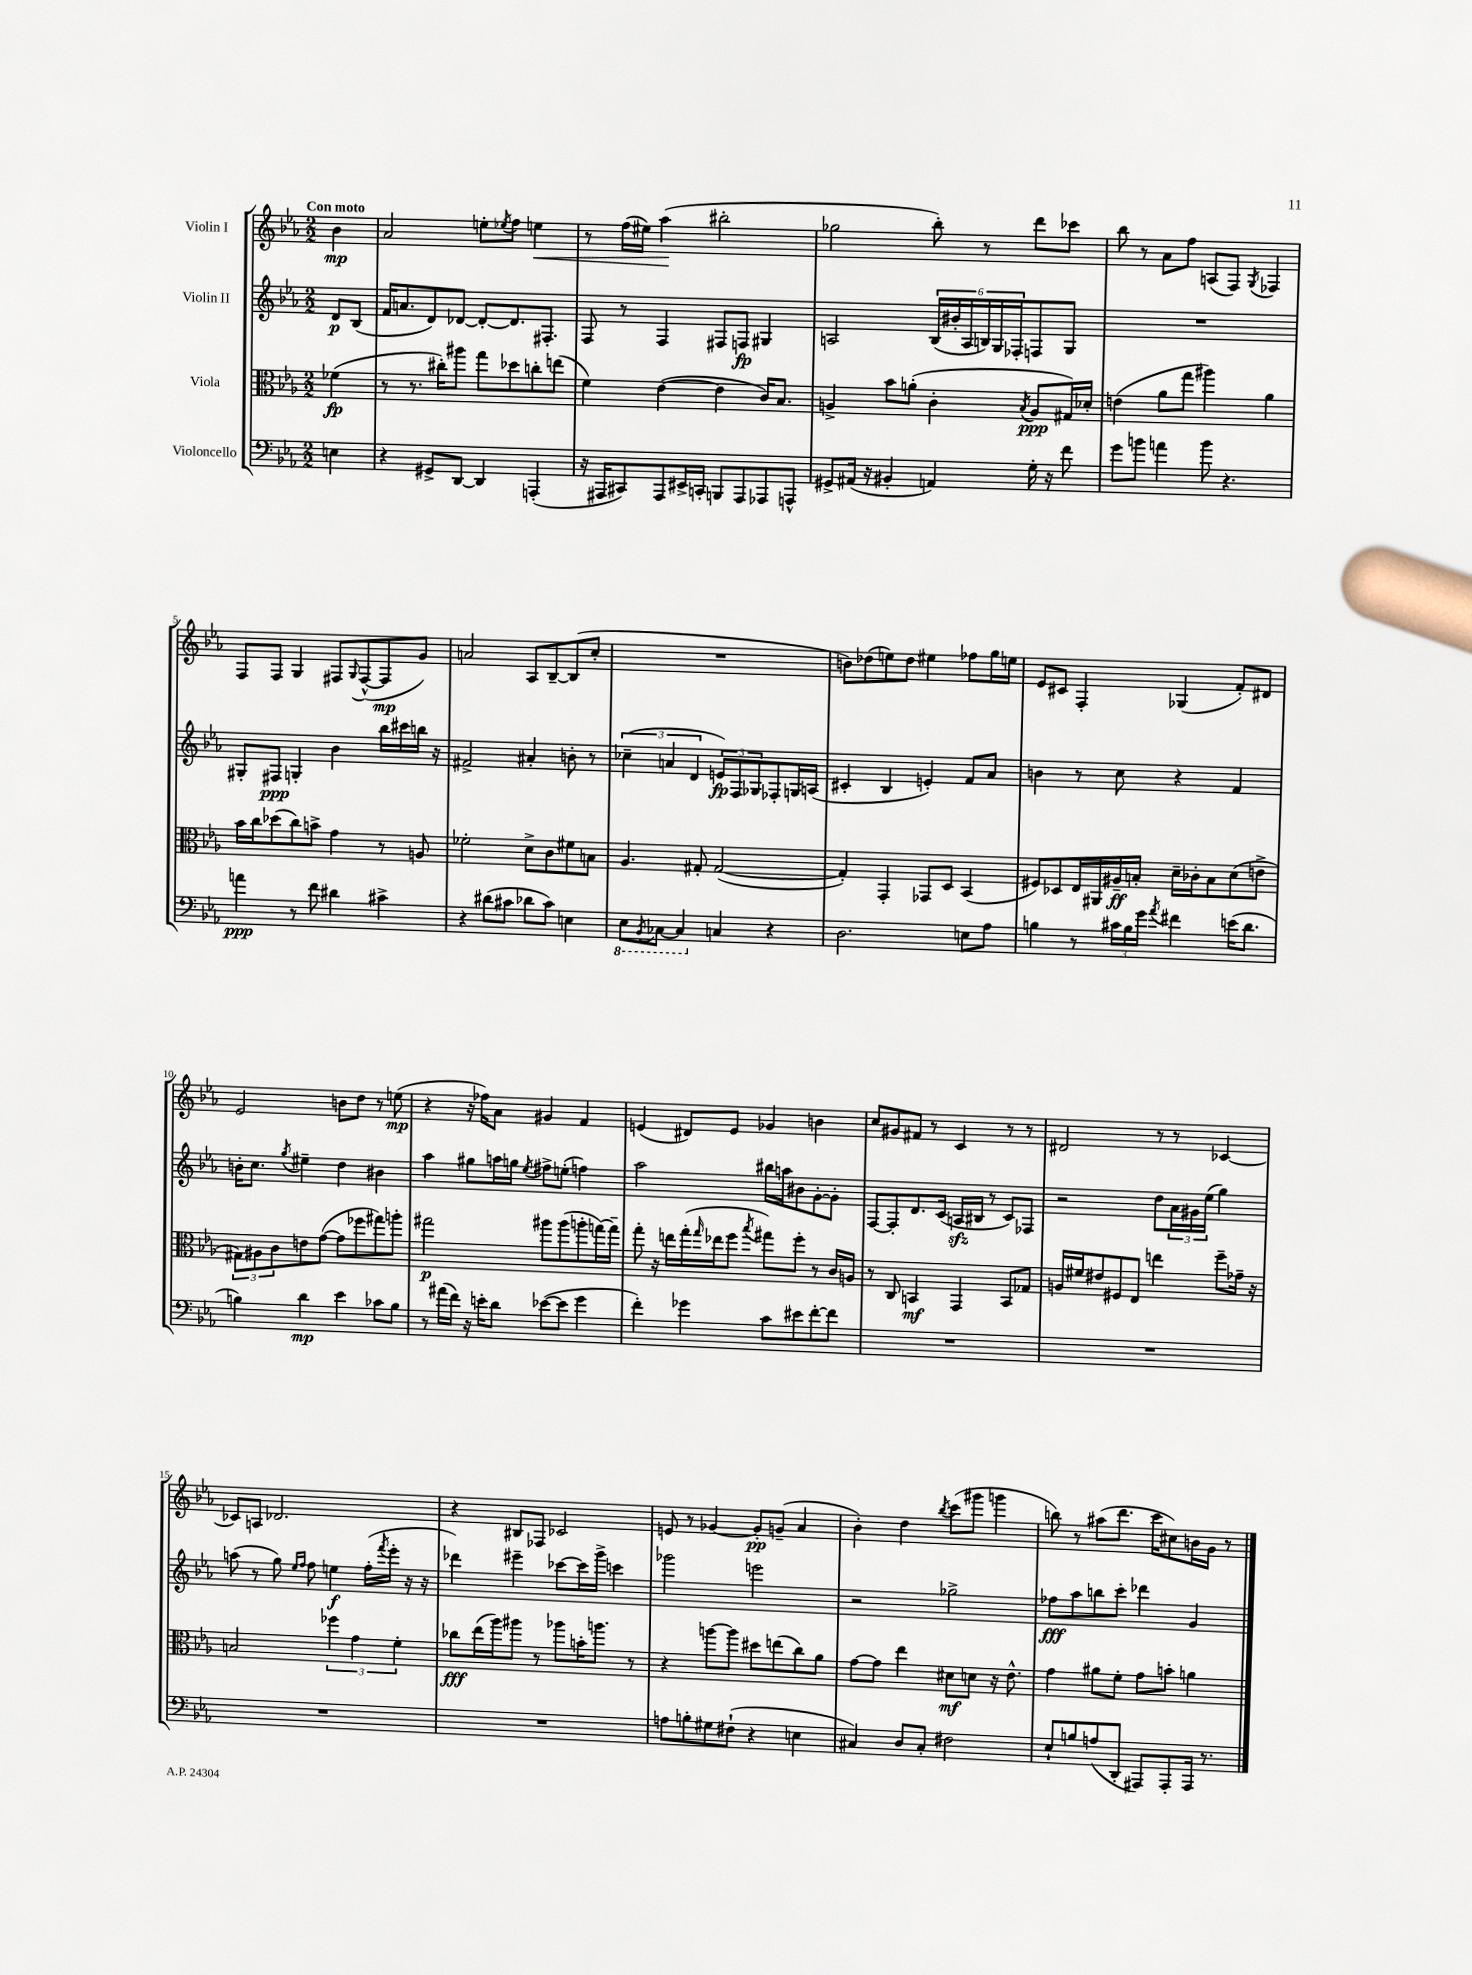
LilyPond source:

<<
\new StaffGroup <<
\new Staff = "s0" \with { instrumentName = "Violin I" } {
    \clef treble \key ees \major \numericTimeSignature \time 2/2 \partial 4 \tempo "Con moto"
    bes'4\mp |
    aes'2 e''8-. \acciaccatura { ees''8 } f''8 e''4\< |
    r8 f''16( eis''16) aes''4\!( bis''2-. |
    ges''2 bes''8-.) r8 d'''8 ces'''8 |
    bes''8 r8 aes'8 f''8 a8( f8) \acciaccatura { g8 } fes4 |
    f8 f8 g4 fis8 \appoggiatura { g8 } fis8~-^( fis8\mp g'8) |
    a'2 aes8 bes8~-- bes8( c''8-. |
    R1 |
    b'8) des''8( e''8) des''8 eis''4 fes''8 g''16 e''16 |
    ees'8 cis'8 f4-. ges4( f'8-.) dis'8 |
    ees'2 b'8 d''8 r8 e''8\mp( |
    r4 r16 fes''16) aes'8 gis'4 f'4 |
    e'4( dis'8) e'8 ges'4 b'4 |
    c''8 gis'8 fis'8 r8 c'4 r8 r8 |
    dis'2 r8 r8 ces'4~ |
    ces'8 a8 des'2. |
    r4 bis8 fes8 ces'2 |
    e'8 r8 ges'4~ ges'8-.\pp g'8--( aes'4 |
    bes'4-.) d''4 \acciaccatura { bes''8 } c'''8( gis'''8 g'''4 |
    b''8) r8 ais''8( d'''8. c'''16 cis''8) b'16 g'16 r8 \bar "|." |
}
\new Staff = "s1" \with { instrumentName = "Violin II" } {
    \clef treble \key ees \major \numericTimeSignature \time 2/2 \partial 4
    d'8\p bes8( |
    f'16 a'8. d'8) des'8~ des'8~-. des'8. fis8.-. |
    f8 r8 f4 fis8 f8\fp gis4 |
    a2 \tuplet 6/4 { bes16( bis'16-. a16 b16) g16 fes16-. } f8 g8 |
    R1 |
    gis8-. fis8\ppp g4-. bes'4 bes''16 cis'''16 b''16 r16 |
    fis'2-> ais'4-. b'8-. r8 |
    \tuplet 3/2 { ces''4--( a'4 d'4 } \tuplet 3/2 { e'8\fp) f8 ges8 } fes8-. g16 a16( |
    cis'4-. bes4 e'4-.) f'8 aes'8 |
    b'4 r8 c''8 r4 f'4 |
    b'16-. c''8. \acciaccatura { g''8 } eis''4-- d''4 bis'4 |
    aes''4 gis''8 a''16 g''16 \acciaccatura { ees''8 } fis''8-> e''8-.( f''4) |
    aes''2 bis''16 a''16 bis'8 g'8~-. g'8-. |
    f8~ f8-. d'8. c'16( a16\sfz bis16 r8 c'8) fes8 |
    r2 d''8 \tuplet 3/2 { aes'16 gis'16 ees''16( } g''4) |
    a''8( r8 g''8) \grace { ees''16 f''16 } f''8 e''4\f f''16-.( \acciaccatura { f'''8 } ees'''16-. r16 r16 |
    des'''4) eis'''4-- ces'''8~ ces'''16 g'''16-> c'''4 |
    ges'''2 e'''2 |
    r2 ges''2-> |
    fes''8\fff aes''8 b''8 c'''8-. des'''4 g'4 \bar "|." |
}
\new Staff = "s2" \with { instrumentName = "Viola" } {
    \clef alto \key ees \major \numericTimeSignature \time 2/2 \partial 4
    fes'4\fp( |
    r8 r8. cis''16-.) ais''8 g''8 des''8 c''8-. e''8( |
    f'4) ees'4~( ees'4 c'16) bes8. |
    a4-> bes'8 a'8-.( c'4-. \acciaccatura { bes8 } a8\ppp gis16) des'16-. |
    e'4( aes'8 g''8 ais''4) aes'4 |
    bes'16 c''16 des''8( c''8) b'8-> g'4 r8 a8 |
    fes'2-. d'8-> c'8 fis'8 b8 |
    aes4. gis8-. gis2~( |
    gis4-.) g,4-. ges,8 d8 bes,4( |
    fis8) des8 ees16 ais,16 ais16--\ff b16-. d'16-- ces'16-. b8 d'8( e'8-> |
    \tuplet 3/2 { gis8) ais8 c'8 } e'8 g'8~( g'8 fes''8 gis''8) a''8-. |
    gis''2\p ais''8 ais''8( a''8-. g''16~) g''16-- |
    g''8-. r16 e''16 g''16-.( \grace { g''16 } ees''16 f''8 \acciaccatura { bes''8 } gis''8) f''8-. r8 c'16 a16 |
    r8 c8 b,4\mf g,4 b,8 ges8 |
    a16 fis'16 eis'8 fis8 ees8 e''4 f''8-- ges'16-- r16 |
    b2 \tuplet 3/2 { fes''4 g'4 f'4-. } |
    ces''8\fff ees''16( aes''16) ais''8 r8 aes''8 b'16-. a''8. r8 |
    r4 a''8~ a''8 dis''8 e''8( c''8) aes'8 |
    g'8~ g'8 ees''4 dis'8\mf d'8 r16 ees'8.-^ |
    g'4 ais'8 f'8-. g'8 b'8-. a'4 \bar "|." |
}
\new Staff = "s3" \with { instrumentName = "Violoncello" } {
    \clef bass \key ees \major \numericTimeSignature \time 2/2 \partial 4
    e4 |
    r4 gis,8-> d,8~ d,4 a,,4-.( |
    r16 ais,,16 cis,8) ais,,8 eis,16-> c,16-. b,,8 ais,,8 aes,,8 a,,8-^ |
    gis,8-> ais,16( r16 bis,4-. a,4) g16-. r16 f'8 |
    g'8 b'8 a'4 b'8 r4. |
    a'4\ppp r8 f'8 dis'4 cis'4-> |
    r4 dis'8( cis'8 des'8 cis'8) e4 |
    \ottava #-1 ees,8 \acciaccatura { bes,,8 } ces,8~ ces,4 \ottava #0 c!4 r4 |
    d2. e8 aes8 |
    b4 r8 \tuplet 3/2 { cis'16 b16 g'16 } \acciaccatura { aes'8 } fis'4 e'16( d'8. |
    b4) d'4\mp ees'4 ces'8 b8 |
    r8 ais'16( f'16) r16 e'16-. d'8 ees'8~( ees'8 g'4 |
    f'4-.) ges'4 c'8 eis'8 f'8~-. f'8 |
    R1 |
    R1 |
    R1 |
    R1 |
    a8 b8-. gis8 fis8-!( r4 e4 |
    cis4) d8 cis8-. fis2 |
    ees8-! b8 a8( d,8-. ais,,8) ais,,8-. ais,,16 r8. \bar "|." |
}
>>
>>
